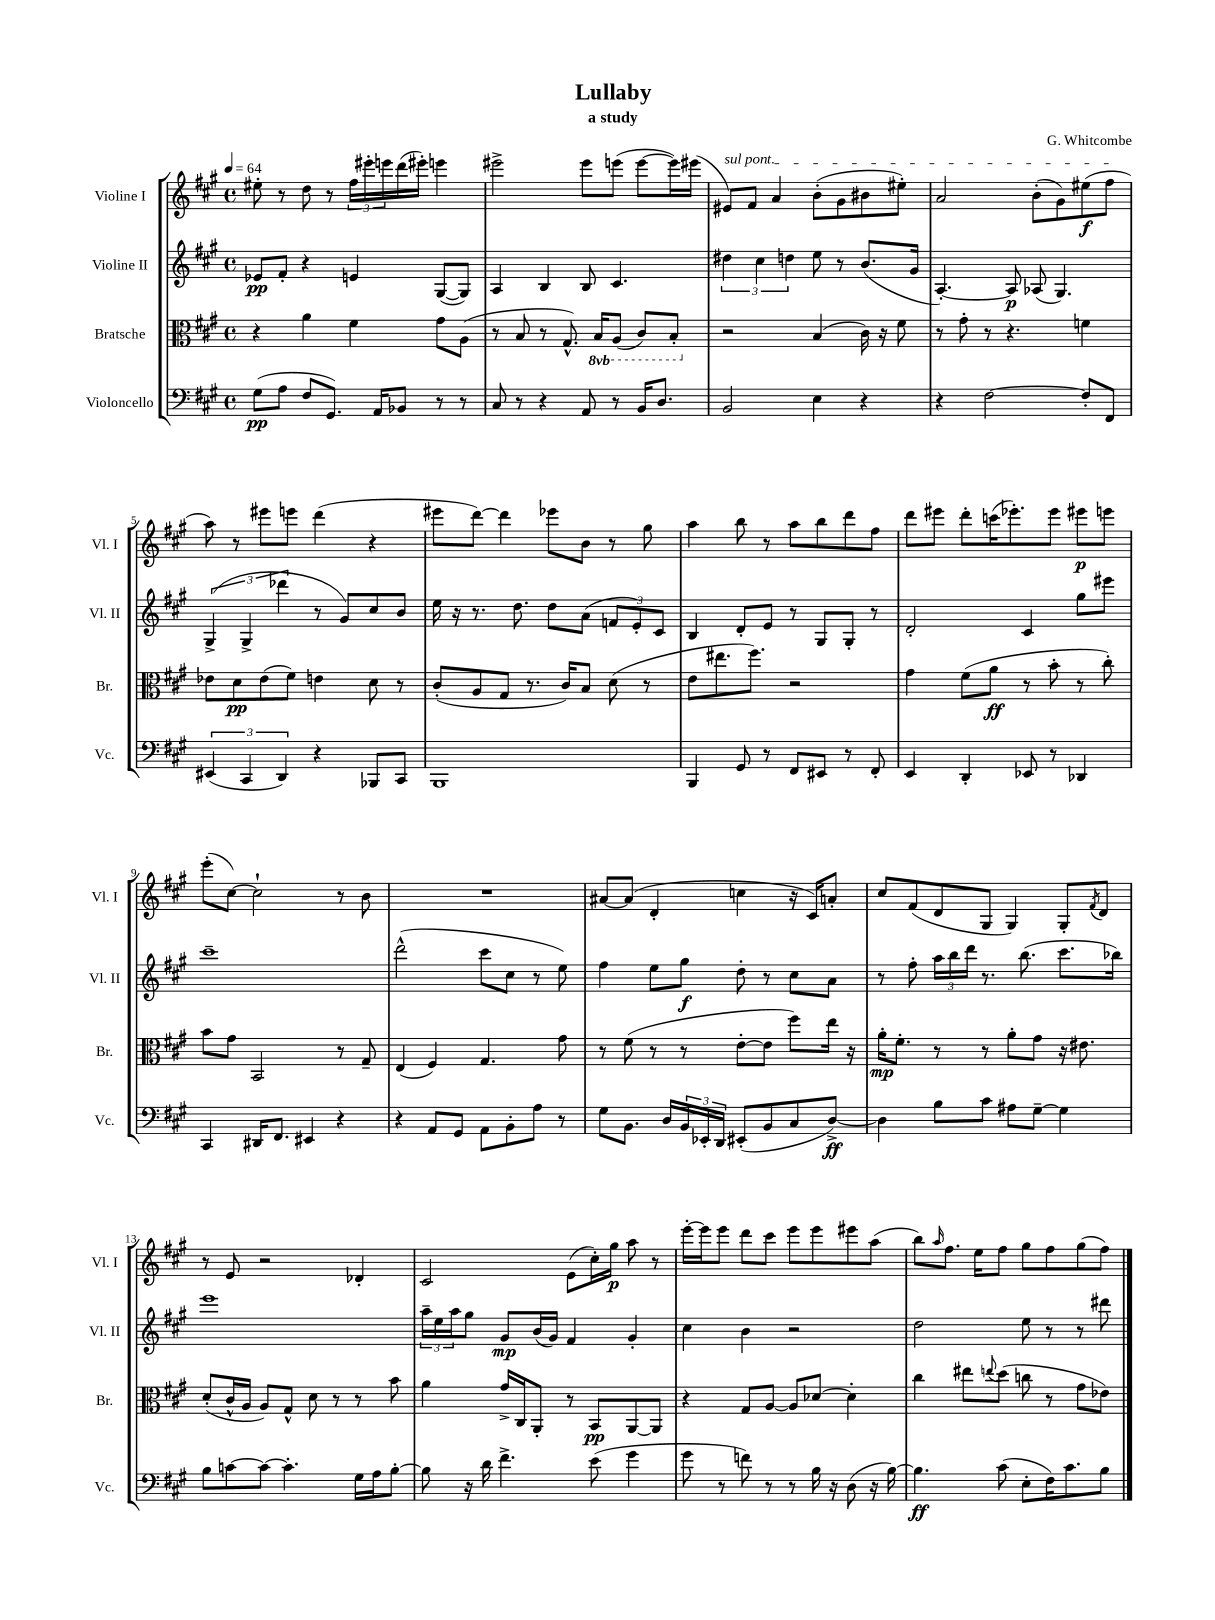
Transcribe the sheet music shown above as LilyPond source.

\header { title = "Lullaby" composer = "G. Whitcombe" subtitle = "a study" }
<<
\new StaffGroup <<
\new Staff = "s0" \with { instrumentName = "Violine I" shortInstrumentName = "Vl. I" } {
    \clef treble \key a \major \defaultTimeSignature \time 4/4 \tempo 4 = 64
    eis''8-. r8 d''8 r8 \tuplet 3/2 { fis''16 eis'''16-. e'''16 } d'''16( eis'''16-.) e'''4 |
    eis'''2-> eis'''8 e'''8( e'''8~ e'''16) eis'''16( |
    \once \override TextSpanner.bound-details.left.text = \markup { \italic "sul pont." } eis'8\startTextSpan) fis'8 a'4 b'8-.( gis'8 bis'8 eis''8-.) |
    a'2 b'8-.( gis'8) eis''8\f( fis''8\stopTextSpan |
    a''8) r8 eis'''8 e'''8 d'''4( r4 |
    eis'''8 d'''8~) d'''4 ees'''8 b'8 r8 gis''8 |
    a''4 b''8 r8 a''8 b''8 d'''8 fis''8 |
    d'''8 eis'''8 d'''8-. c'''16( ees'''8.-.) ees'''8 eis'''8\p e'''8 |
    e'''8-.( cis''8~) cis''2-! r8 b'8 |
    R1 |
    ais'8~ ais'8( d'4-. c''4 r16 cis'16) a'8-. |
    cis''8 fis'8( d'8 gis8 gis4) gis8-. \acciaccatura { fis'8 } d'8 |
    r8 e'8 r2 des'4-. |
    cis'2 e'8( cis''16-.) gis''16\p a''8 r8 |
    e'''16~-. e'''16 e'''8 d'''8 cis'''8 e'''8 e'''8 eis'''8 a''8( |
    b''8) \grace { a''16 } fis''8. e''16 fis''8 gis''8 fis''8 gis''8( fis''8) \bar "|." |
}
\new Staff = "s1" \with { instrumentName = "Violine II" shortInstrumentName = "Vl. II" } {
    \clef treble \key a \major \defaultTimeSignature \time 4/4
    ees'8\pp fis'8-. r4 e'4 gis8~( gis8) |
    a4 b4 b8 cis'4. |
    \tuplet 3/2 { dis''4 cis''4 d''4 } e''8 r8 b'8.( gis'16 |
    a4.~-.) a8\p aes8( gis4.) |
    \tuplet 3/2 { gis4->( gis4-> des'''4 } r8 gis'8) cis''8 b'8 |
    e''16 r16 r8. d''8. d''8 a'8( \tuplet 3/2 { f'8 e'8-.) cis'8 } |
    b4 d'8-. e'8 r8 gis8 gis8-. r8 |
    d'2-. cis'4 gis''8 eis'''8 |
    cis'''1-- |
    d'''2-^( cis'''8 cis''8 r8 e''8) |
    fis''4 e''8 gis''8\f d''8-. r8 cis''8 a'8 |
    r8 fis''8-. \tuplet 3/2 { a''16 b''16 d'''16 } r8. b''8.( cis'''8. bes''16) |
    e'''1 |
    \tuplet 3/2 { a''16-- e''16 a''16 } gis''8 gis'8\mp b'16( gis'16) fis'4 gis'4-. |
    cis''4 b'4 r2 |
    d''2 e''8 r8 r8 dis'''8 \bar "|." |
}
\new Staff = "s2" \with { instrumentName = "Bratsche" shortInstrumentName = "Br." } {
    \clef alto \key a \major \defaultTimeSignature \time 4/4 \set Staff.ottavationMarkups = #ottavation-simple-ordinals
    r4 a'4 fis'4 gis'8 a8( |
    r8 b8 r8 gis8.-^) \ottava #-1 b,16 a,8( cis8) b,8-. \ottava #0 |
    r2 b4( cis'16) r16 fis'8 |
    r8 gis'8-. r8 r4. f'4 |
    ees'8 d'8\pp ees'8( fis'8) e'4 d'8 r8 |
    cis'8-.( a8 gis8 r8. cis'16) b8 d'8( r8 |
    e'8 eis''8. fis''8.) r2 |
    gis'4 fis'8( a'8\ff r8 b'8-. r8 cis''8-.) |
    b'8 gis'8 b,2 r8 gis8-- |
    e4( fis4) gis4. gis'8 |
    r8 fis'8( r8 r8 e'8~-. e'8 fis''8) e''16 r16 |
    a'16-.\mp fis'8.-. r8 r8 a'8-. gis'8 r16 eis'8. |
    d'8-.( cis'16-^ a16 a8) gis8-^ d'8 r8 r8 b'8 |
    a'4 gis'16-> cis16 a,8-. r8 b,8\pp a,8~ a,8 |
    r4 gis8 a8~ a8 des'8~ des'4-. |
    cis''4 eis''8 \appoggiatura { e''8 } d''8( c''8 r8 gis'8 ees'8) \bar "|." |
}
\new Staff = "s3" \with { instrumentName = "Violoncello" shortInstrumentName = "Vc." } {
    \clef bass \key a \major \defaultTimeSignature \time 4/4
    gis8\pp( a8 fis8 gis,8.) a,16 bes,8 r8 r8 |
    cis8 r8 r4 a,8 r8 b,16 d8. |
    b,2 e4 r4 |
    r4 fis2~ fis8-. fis,8 |
    \tuplet 3/2 { eis,4( cis,4 d,4) } r4 bes,,8 cis,8 |
    b,,1 |
    b,,4 gis,8 r8 fis,8 eis,8 r8 fis,8-. |
    e,4 d,4-. ees,8 r8 des,4 |
    cis,4 dis,16 fis,8. eis,4 r4 |
    r4 a,8 gis,8 a,8 b,8-. a8 r8 |
    gis8 b,8. d16 \tuplet 3/2 { b,16 ees,16-. d,16 } eis,8-.( b,8 cis8 d8~->\ff) |
    d4 b8 cis'8 ais8 gis8~-- gis4 |
    b8 c'8~ c'8~ c'4.-. gis16 a16 b8~-. |
    b8 r16 d'16 fis'4.-> e'8( gis'4 |
    gis'8 r8 f'8) r8 r8 b16 r16 d8( r16 b16~) |
    b4.\ff cis'8( e8-. fis16) cis'8. b8 \bar "|." |
}
>>
>>
